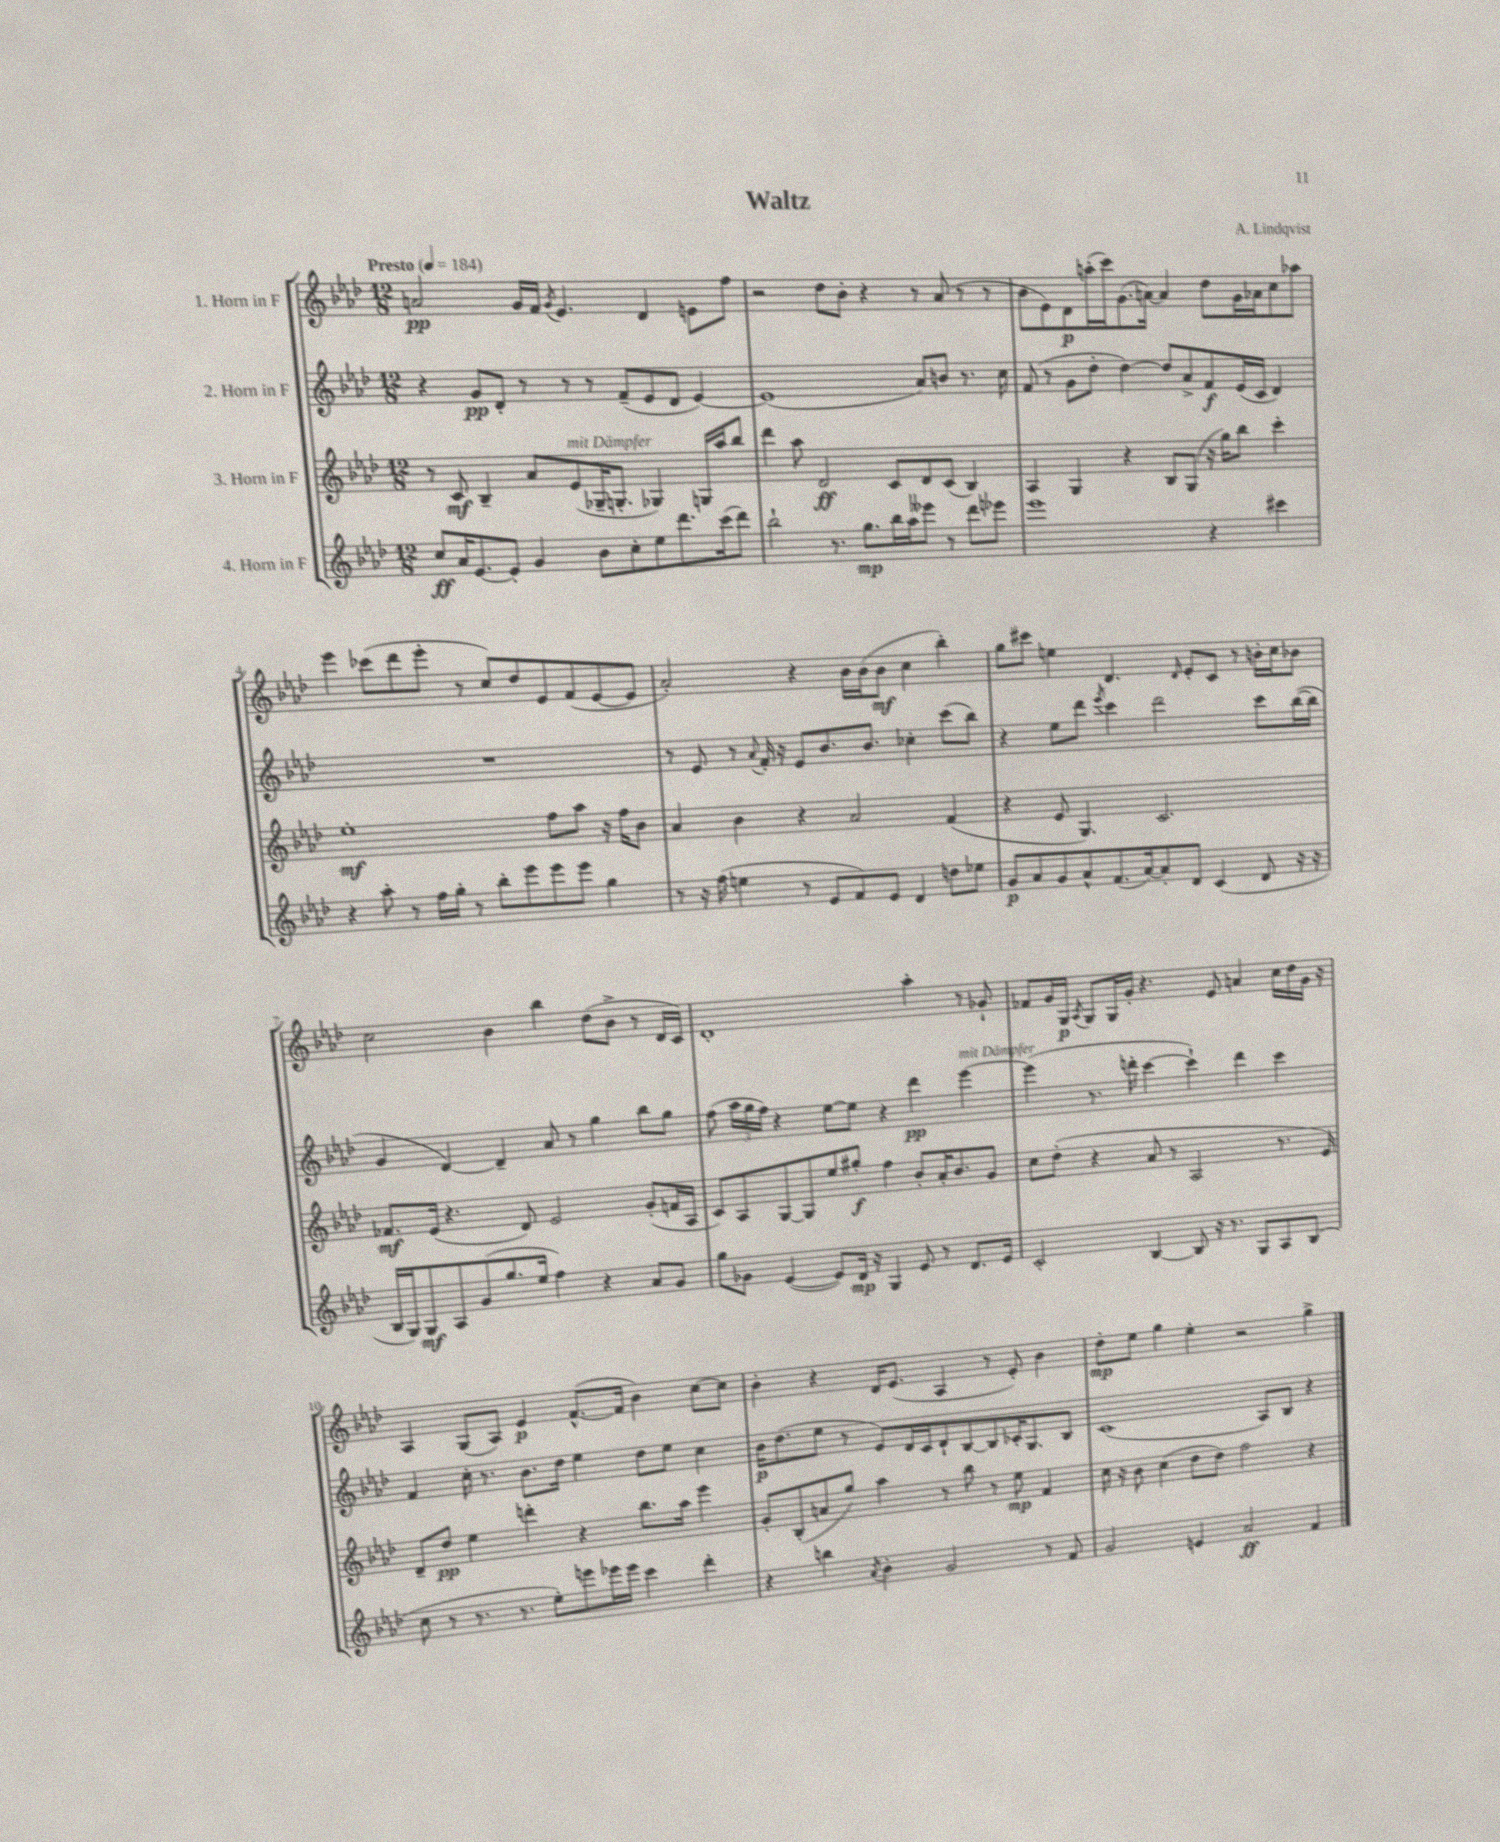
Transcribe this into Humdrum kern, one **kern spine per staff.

**kern	**dynam	**kern	**dynam	**kern	**dynam	**kern	**dynam
*part4	*part4	*part3	*part3	*part2	*part2	*part1	*part1
*staff4	*staff4	*staff3	*staff3	*staff2	*staff2	*staff1	*staff1
*I"4. Horn in F	*	*I"3. Horn in F	*	*I"2. Horn in F	*	*I"1. Horn in F	*
*clefG2	*	*clefG2	*	*clefG2	*	*clefG2	*
*k[b-e-a-d-]	*	*k[b-e-a-d-]	*	*k[b-e-a-d-]	*	*k[b-e-a-d-]	*
*M12/8	*	*M12/8	*	*M12/8	*	*M12/8	*
*MM184	*	*MM184	*	*MM184	*	*MM184	*
=1	=1	=1	=1	=1	=1	=1	=1
!	!	!	!	!	!	!LO:TX:a:B:t=Presto	!
8cc/L	ff	8r	.	4r	.	2an/	pp
16a-/K	.	8c/	mf	.	.	.	.
[8.e-/	.	.	.	.	.	.	.
.	.	4B-~/	.	8g/L	pp	.	.
8e-'/J]	.	.	.	8d-'/J	.	.	.
4g/	.	8a-/L	.	8r	.	16g/LL	.
.	.	.	.	.	.	16f/JJ	.
.	.	.	.	.	.	8qg/	.
!	!	!LO:TX:a:i:t=mit Dämpfer	!	!	!	!	!
.	.	(8e-/	.	8r	.	4.e-/	.
8b-\L	.	16G-X~/K	.	8r	.	.	.
.	.	8.Gn'/J	.	.	.	.	.
8cc'\	.	.	.	(8f~/L	.	.	.
8ee-\	.	4G-X/)	.	8e-/	.	4d-/	.
8.ddd-\	.	.	.	8d-/J	.	.	.
.	.	16Gn/LL	.	[4e-/)	.	8en\L	.
(16ccc\k	.	16aa-/J	.	.	.	.	.
8ddd-\J)	.	8bb-/J	.	.	.	8ff\J	.
=2	=2	=2	=2	=2	=2	=2	=2
2bb-`\	.	4ddd-\	.	(1e-]	.	2r	.
.	.	8aa-\	.	.	.	.	.
.	.	2d-/	ff	.	.	.	.
8.r	.	.	.	.	.	8dd-\L	.
.	.	.	.	.	.	8b-'\J	.
8.gg\L	mp	.	.	.	.	.	.
.	.	.	.	.	.	4r	.
16bb-\L	.	8c/L	.	.	.	.	.
16aa-\J	.	.	.	.	.	.	.
8eee--X\J	.	8d-/	.	8a-/L)	.	8r	.
8r	.	(8c/J	.	8bn/J	.	(8a-/	.
8ddd-\L	.	4B-/)	.	8.r	.	8r	.
8eee-X\J	.	.	.	.	.	8r	.
.	.	.	.	16cc\	.	.	.
=3	=3	=3	=3	=3	=3	=3	=3
1eee-	.	4A-/	.	(8f/	.	8b-\L	.
.	.	.	.	8r	.	8e-\)	.
.	.	4G/	.	8g\L	.	8d-\	p
.	.	.	.	8dd-'\J	.	(16aan'\L	.
.	.	.	.	.	.	16ccc\J)	.
.	.	4r	.	[4dd-\)	.	(8.g\	.
.	.	.	.	.	.	[16an\Jk)	.
.	.	8B-/L	.	8dd-/L]	.	4a/]	.
.	.	(8G/J	.	8a-^/	.	.	.
4r	.	16r	.	8f/	f	8dd-\L	.
.	.	16gg\KL)	.	.	.	.	.
.	.	8bb-\J	.	(16e-/L	.	16g\L	.
.	.	.	.	16c/JJ	.	16a-X\J	.
4ccc#X\	.	4ccc'\	.	4d-/)	.	8cc\	.
.	.	.	.	.	.	8aa-X\J	.
!!LO:LB:g=z
=4	=4	=4	=4	=4	=4	=4	=4
4r	.	1ee-'	mf	1.r	.	4eee-\	.
8aa-'\	.	.	.	.	.	(8ccc-X\L	.
8r	.	.	.	.	.	8ddd-\	.
16ff\LL	.	.	.	.	.	8eee-'\J	.
16gg'\JJ	.	.	.	.	.	.	.
8r	.	.	.	.	.	8r	.
8bb-'\L	.	.	.	.	.	8cc/L)	.
8eee-\	.	.	.	.	.	8dd-/	.
8eee-\	.	8ff\L	.	.	.	8e-/	.
8eee-\J	.	8aa-\J	.	.	.	(8f/	.
4gg\	.	16r	.	.	.	[8e-/	.
.	.	16ff\KL	.	.	.	.	.
.	.	8b-\J	.	.	.	8e-/J]	.
=5	=5	=5	=5	=5	=5	=5	=5
8r	.	4a-/	.	8r	.	2a-'/)	.
16r	.	.	.	8e-/	.	.	.
(16ff\	.	.	.	.	.	.	.
4een\	.	4b-\	.	8r	.	.	.
.	.	.	.	8qqa-/	.	.	.
.	.	.	.	16f'/	.	.	.
.	.	.	.	16r	.	.	.
8r	.	4r	.	8e-/L	.	4r	.
8e-/L	.	.	.	8.b-/	.	.	.
8f/)	.	2a-/	.	.	.	16b-\LL	.
.	.	.	.	8.b-/J	.	(16b-\J	.
8e-/J	.	.	.	.	.	8b-\J	mf
4d-/	.	.	.	4cc-X'\	.	4cc\	.
8ddn\L	.	(4f/	.	(8ccc\L	.	4bb-'\)	.
8ee-X\J	.	.	.	8bb-\J)	.	.	.
=6	=6	=6	=6	=6	=6	=6	=6
8g/L	p	4r	.	4r	.	8gg\L	.
8a-/	.	.	.	.	.	8ccc#X\J	.
8g/	.	8e-/	.	8ee-\L	.	4een\	.
8a-^^/	.	4.G/)	.	8ddd-\J	.	.	.
.	.	.	.	8qeee-/	.	.	.
(8.f/	.	.	.	4ccc\	.	4.d-/	.
[16a-/k)	.	.	.	.	.	.	.
8a-'/]	.	2.c/	.	2ddd-\	.	.	.
.	.	.	.	.	.	16qqd-/	.
8d-/J	.	.	.	.	.	8e-'/L	.
(4c/	.	.	.	.	.	8c/J	.
.	.	.	.	.	.	8r	.
8d-/	.	.	.	8ccc\L	.	16bn'\LL	.
.	.	.	.	.	.	16cc\J	.
16r	.	.	.	([16bb-\L	.	8b-X\J	.
16r	.	.	.	16bb-\JJ]	.	.	.
!!LO:LB:g=z
=7	=7	=7	=7	=7	=7	=7	=7
16B-/LL	.	8.f-X/L	mf	4g/	.	2cc\	.
16G/J)	.	.	.	.	.	.	.
8G/	mf	.	.	.	.	.	.
.	.	(16e-/Jk	.	.	.	.	.
8A-/	.	4.r	.	[4d-/)	.	.	.
(8g/	.	.	.	.	.	.	.
8.gg/	.	.	.	4d-~/]	.	4b-\	.
.	.	8d-/)	.	.	.	.	.
16ee-/Jk	.	.	.	.	.	.	.
4ff\)	.	2e-/	.	8a-/	.	4bb-\	.
.	.	.	.	8r	.	.	.
4r	.	.	.	4gg\	.	(8dd-\L	.
.	.	.	.	.	.	8b-^\J	.
8a-/L	.	(8g'/L	.	8bb-\L	.	8r	.
8g/J	.	16fn/L	.	8gg\J	.	16d-/LL	.
.	.	16A-/JJ	.	.	.	16c/JJ)	.
=8	=8	=8	=8	=8	=8	=8	=8
8gg\L	.	8c/L)	.	(8ff\	.	1d-'	.
8g-X\J	.	8A-/	.	24aa-\LL	.	.	.
.	.	.	.	24gg\	.	.	.
.	.	.	.	24ff\JJ)	.	.	.
([4e-/	.	[8G/	.	4r	.	.	.
.	.	8G/]	.	.	.	.	.
8e-/L])	.	8ee-/	.	[8ee-\L	.	.	.
16d-/Jk	mp	8gg#X'/J	f	8ee-\J]	.	.	.
16r	.	.	.	.	.	.	.
4G/	.	4ff\	.	4r	.	.	.
8e-/	.	8b-'/L	.	4ddd-\	pp	4aa-'\	.
8r	.	16a-'/K	.	.	.	.	.
.	.	8.b-/	.	.	.	.	.
!	!	!	!	!LO:TX:a:i:t=mit Dämpfer	!	!	!
8.d-/L	.	.	.	[4eee-\	.	8r	.
.	.	8g/J	.	.	.	8g-X`/	.
16e-/Jk	.	.	.	.	.	.	.
=9	=9	=9	=9	=9	=9	=9	=9
2c'/	.	8cc\L	.	(4eee-\]	.	8f-X/L	.
.	.	(8dd-'\J	.	.	.	16g/L	.
.	.	.	.	.	.	16G/JJ	p
.	.	.	.	.	.	8qA-/	.
.	.	4r	.	8.r	.	8G/L	.
.	.	.	.	.	.	16G/L	.
.	.	.	.	16dddn'\	.	16g'/JJ	.
[4B-/	.	8a-/	.	[4ccc\	.	4.r	.
.	.	8r	.	.	.	.	.
8B-/]	.	2A-/	.	4ccc`\])	.	.	.
16r	.	.	.	.	.	8e-/	.
8.r	.	.	.	.	.	.	.
.	.	.	.	4ddd\	.	4an/	.
8G/L	.	.	.	.	.	.	.
8A-/	.	8.r	.	4ccc\	.	16cc\LL	.
.	.	.	.	.	.	16dd-\	.
(8B-/J	.	.	.	.	.	16g\JJ	.
.	.	16e-/)	.	.	.	16r	.
!!LO:LB:g=z
=10	=10	=10	=10	=10	=10	=10	=10
8cc\	.	8d-~/L	.	4f/	.	4A-/	.
8r	.	8dd-/J	pp	.	.	.	.
8.r	.	4ee-\	.	16cc'\	.	(8G/L	.
.	.	.	.	8.r	.	.	.
.	.	.	.	.	.	8A-/J)	.
8.r	.	.	.	.	.	.	.
.	.	4dddn'\	.	8.b-\L	.	4e-/	p
8ee-'\L)	.	.	.	.	.	.	.
.	.	.	.	16dd-\Jk	.	.	.
8eeen\	.	4r	.	4ee-\	.	([8.f^^/L	.
16eee-X\L	.	.	.	.	.	.	.
16eee-\JJ	.	.	.	.	.	16f/Jk]	.
4ccc\	.	8.bb-\L	.	8dd-\L	.	4b-\)	.
.	.	.	.	8ee-\J	.	.	.
.	.	16aa-\Jk	.	.	.	.	.
4ddd-'\	.	4eee-\	.	4cc\	.	[8cc\L	.
.	.	.	.	.	.	8cc\J]	.
=11	=11	=11	=11	=11	=11	=11	=11
4r	.	8g'/L	.	16b-\KL	p	4b-'\	.
.	.	.	.	(8.dd-\	.	.	.
.	.	(8B-'/	.	.	.	.	.
4bbn\	.	8an/	.	8ee-\J	.	4r	.
.	.	8gg/J)	.	8r	.	.	.
8qa-/	.	.	.	.	.	.	.
4b-'\	.	4aa-\	.	8e-/L)	.	16d-/KL	.
.	.	.	.	.	.	(8.e-/J	.
.	.	.	.	16d-/L	.	.	.
.	.	.	.	16c/J	.	.	.
2g/	.	8r	.	8d-`/	.	4A-/	.
.	.	8bb-\	.	[8B-/	.	.	.
.	.	8r	.	8B-/]	.	8r	.
.	.	8ee-\	mp	16c-X'/K	.	8e-'/)	.
.	.	.	.	8.G/	.	.	.
8r	.	4f/	.	.	.	4b-\	.
8f/	.	.	.	8B-/J	.	.	.
=12	=12	=12	=12	=12	=12	=12	=12
2g/	.	16cc\	.	(1c	.	8dd-'\L	mp
.	.	16r	.	.	.	.	.
.	.	8b-\	.	.	.	8ee-\J	.
.	.	(4cc\	.	.	.	4gg\	.
4en/	.	8dd-\L	.	.	.	4ee-'\	.
.	.	8dd-\J)	.	.	.	.	.
2a-/	ff	2ff\	.	.	.	2r	.
.	.	.	.	8A-/L)	.	.	.
.	.	.	.	8B-/J	.	.	.
4f/	.	4r	.	4r	.	4gg^\	.
==	==	==	==	==	==	==	==
*-	*-	*-	*-	*-	*-	*-	*-
